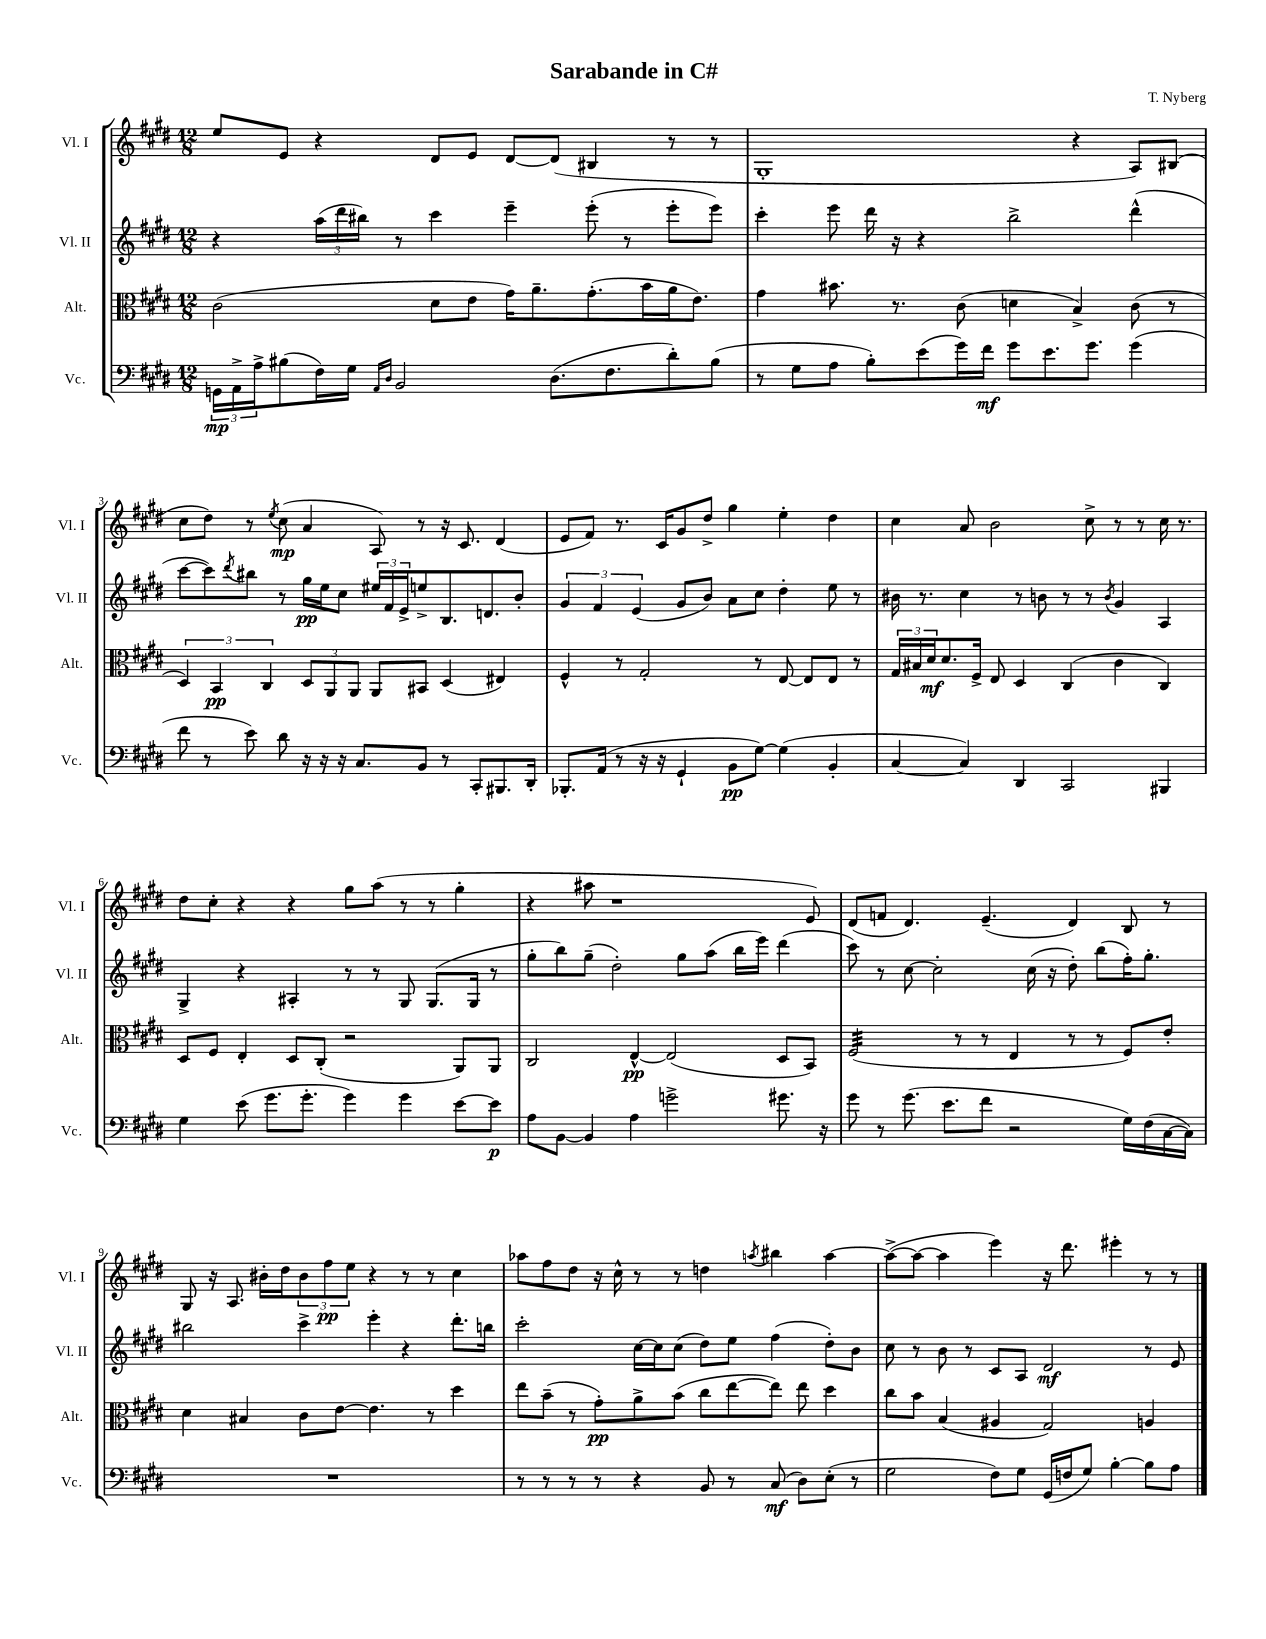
\header { title = "Sarabande in C#" composer = "T. Nyberg" }
<<
\new StaffGroup <<
\new Staff = "s0" \with { instrumentName = "Vl. I" shortInstrumentName = "Vl. I" } {
    \clef treble \key e \major \numericTimeSignature \time 12/8
    e''8 e'8 r4 dis'8 e'8 dis'8~ dis'8( bis4 r8 r8 |
    gis1-. r4 a8) bis8( |
    cis''8 dis''8) r8 \acciaccatura { e''8 } cis''8\mp( a'4 a8) r8 r16 cis'8. dis'4( |
    e'8 fis'8) r8. cis'16 gis'8 dis''8-> gis''4 e''4-. dis''4 |
    cis''4 a'8 b'2 cis''8-> r8 r8 cis''16 r8. |
    dis''8 cis''8-. r4 r4 gis''8 a''8( r8 r8 gis''4-. |
    r4 ais''8 r1 e'8) |
    dis'8( f'8 dis'4.) e'4.--( dis'4) b8 r8 |
    gis8 r16 a8. bis'16-. dis''16 \tuplet 3/2 { bis'8 fis''8\pp e''8 } r4 r8 r8 cis''4 |
    aes''8 fis''8 dis''8 r16 cis''16-^ r8 r8 d''4 \acciaccatura { a''8 } bis''4 a''4~ |
    a''8~->( a''8~ a''4 e'''4) r16 dis'''8. eis'''4-. r8 r8 \bar "|." |
}
\new Staff = "s1" \with { instrumentName = "Vl. II" shortInstrumentName = "Vl. II" } {
    \clef treble \key e \major \numericTimeSignature \time 12/8
    r4 \tuplet 3/2 { a''16( dis'''16 bis''16) } r8 cis'''4 e'''4-- e'''8-.( r8 e'''8-. e'''8) |
    cis'''4-. e'''8 dis'''16 r16 r4 b''2-> dis'''4-^( |
    cis'''8~ cis'''8) \acciaccatura { dis'''8 } bis''8 r8 gis''16\pp e''16 cis''8 \tuplet 3/2 { eis''16 fis'16 e'16-> } e''8-> b8. d'8. b'8-. |
    \tuplet 3/2 { gis'4 fis'4 e'4( } gis'8 b'8) a'8 cis''8 dis''4-. e''8 r8 |
    bis'16 r8. cis''4 r8 b'8 r8 r8 \acciaccatura { b'8 } gis'4 a4 |
    gis4-> r4 ais4-. r8 r8 gis8 gis8.( gis16 r8 |
    gis''8-. b''8) gis''8--( dis''2-.) gis''8 a''8( b''16 e'''16) dis'''4( |
    cis'''8) r8 cis''8~ cis''2-. cis''16( r16 dis''8-.) b''8( fis''16-.) gis''8.-. |
    bis''2 cis'''4-> e'''4-. r4 dis'''8.-. b''16 |
    cis'''2-. cis''16~ cis''16 cis''8( dis''8) e''8 fis''4( dis''8-.) b'8 |
    cis''8 r8 b'8 r8 cis'8 a8 dis'2\mf r8 e'8 \bar "|." |
}
\new Staff = "s2" \with { instrumentName = "Alt." shortInstrumentName = "Alt." } {
    \clef alto \key e \major \numericTimeSignature \time 12/8
    cis'2( dis'8 e'8 gis'16) a'8.-- gis'8.-.( b'16 a'16 e'8.) |
    gis'4 bis'8. r8. cis'8( d'4 b4->) cis'8( r8 |
    \tuplet 3/2 { dis4) b,4\pp cis4 } \tuplet 3/2 { dis8 a,8 a,8 } a,8 bis,8 dis4( eis4) |
    fis4-^ r8 gis2-. r8 e8~ e8 e8 r8 |
    \tuplet 3/2 { gis16 bis16 dis'16\mf } dis'8. fis16-> e8 dis4 cis4( cis'4 cis4) |
    dis8 fis8 e4-. dis8 cis8-.( r2 a,8) a,8 |
    cis2 e4~-^\pp e2( dis8 b,8) |
    fis2:32( r8 r8 e4 r8 r8 fis8) e'8-. |
    dis'4 bis4 cis'8 e'8~ e'4. r8 dis''4 |
    e''8 b'8--( r8 gis'8-.\pp) a'8-> b'8( cis''8 e''8~ e''8) e''8 dis''4 |
    cis''8 b'8 b4( ais4 gis2) a4 \bar "|." |
}
\new Staff = "s3" \with { instrumentName = "Vc." shortInstrumentName = "Vc." } {
    \clef bass \key e \major \numericTimeSignature \time 12/8
    \tuplet 3/2 { g,16\mp a,16-> a16-> } bis8( fis16) gis16 \grace { a,16 dis16 } b,2 dis8.( fis8. dis'8-.) bis8( |
    r8 gis8 a8 b8-.) e'8( gis'16) fis'16\mf gis'8 e'8. gis'8. gis'4( |
    fis'8 r8 e'8) dis'8 r16 r16 r16 cis8. b,8 r8 cis,8-. bis,,8. dis,16-. |
    bes,,8.-. a,16( r8 r16 r16 gis,4-! b,8\pp gis8~) gis4( b,4-. |
    cis4~ cis4) dis,4 cis,2 bis,,4 |
    gis4 e'8( gis'8. gis'8.-. gis'4) gis'4 e'8~ e'8\p |
    a8 b,8~ b,4 a4 g'2-> gis'8. r16 |
    gis'8 r8 gis'8.( e'8. fis'8 r2 gis16) fis16( cis16~ cis16) |
    R1. |
    r8 r8 r8 r8 r4 b,8 r8 cis8\mf( dis8) e8-.( r8 |
    gis2 fis8) gis8 gis,16( f16 gis8) b4~-. b8 a8 \bar "|." |
}
>>
>>
